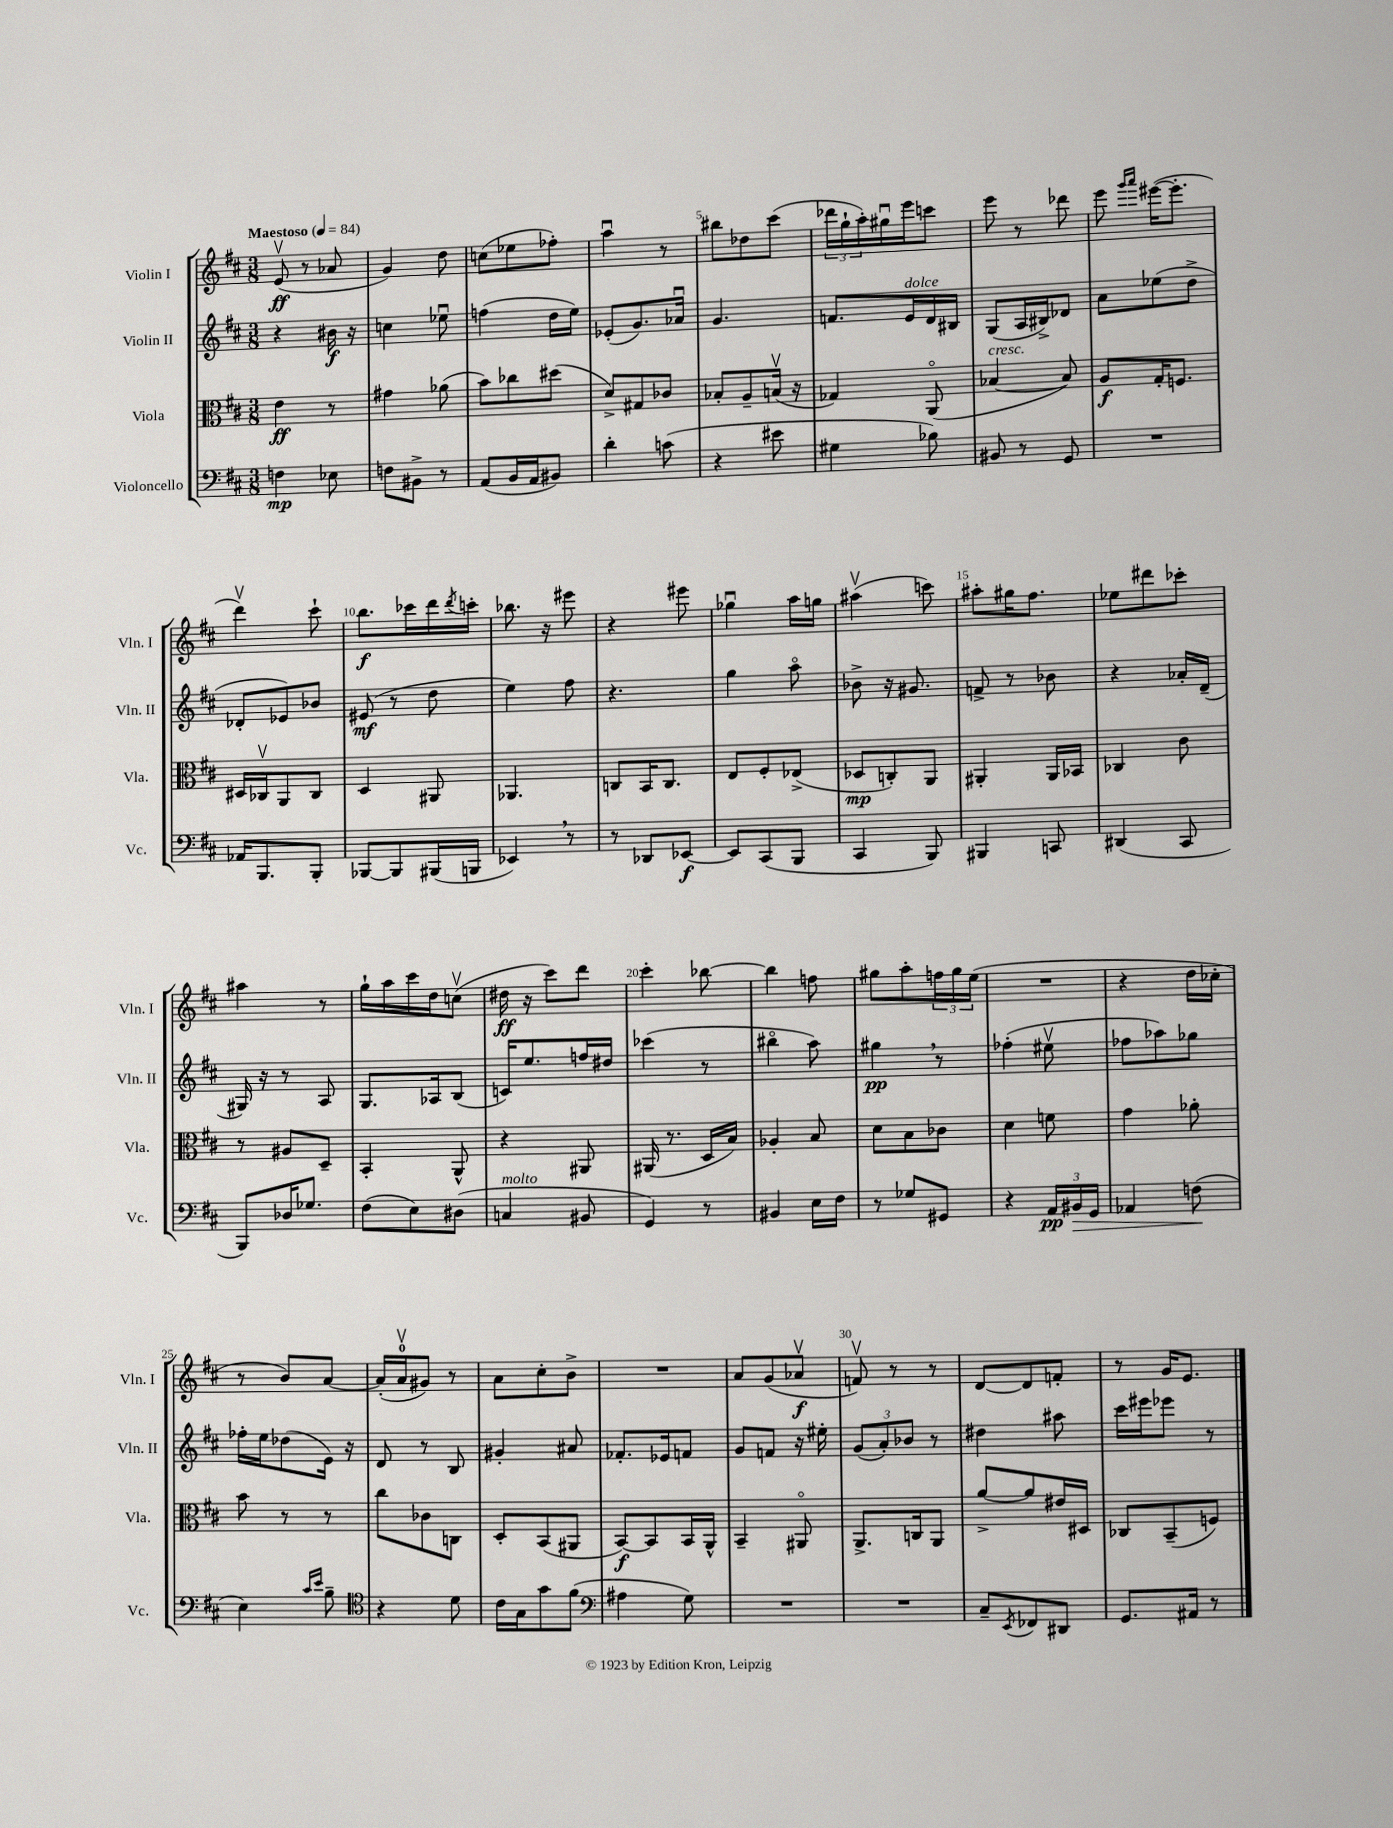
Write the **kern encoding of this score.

**kern	**kern	**kern	**kern
*staff4	*staff3	*staff2	*staff1
*clefF4	*clefC3	*clefG2	*clefG2
*k[f#c#]	*k[f#c#]	*k[f#c#]	*k[f#c#]
*M3/8	*M3/8	*M3/8	*M3/8
*MM84	*MM84	*MM84	*MM84
4F	4e	4r	(8ev
.	.	.	8r
8E-	8r	16b#	8a-
.	.	16r	.
=	=	=	=
8F	4g#	4cc	4g)
8BB#^	.	.	.
8r	(8a-	8ee-u	8dd
=	=	=	=
(8AA	8b)	(4ff	(8cc
16BB	8cc-	.	8ee-
16AA	.	.	.
8BB#)	(8dd#	16dd	8ff-')
.	.	16ee)	.
=	=	=	=
4d'	8d^)	(8e-'	4aau
.	8G#	8.g)	.
(8c	8c-	.	8r
.	.	16a-u	.
=	=	=	=
4r	8B-'	4.g	8bb#
.	8A~	.	8dd-
8e#	(16Bv	.	(8ccc#
.	16r	.	.
=	=	=	=
4G#	4G-)	8.f	24ddd-
.	.	.	24gg`
.	.	.	24aa')
.	.	.	16gg#u
.	.	16e	16eee
8B-)	(8AAo	16d	8ccc
.	.	16B#	.
=	=	=	=
8BB#	[4B-	(8G	8eee
8r	.	16A	8r
.	.	16B#^)	.
8GG	8B-])	8d-	8ddd-
=	=	=	=
4.r	8A	8a	8eee
.	.	.	16qqggg
.	.	.	16qqaaa
.	16G'	(8ee-	([16eee#
.	8.F	.	8.eee#']
.	.	8dd^	.
=	=	=	=
16AA-	16D#	8d-'	4dddv)
8.BBB	16C-v	.	.
.	8AA	8e-)	.
8BBB'	8C-	8b-	8ccc#`
=	=	=	=
[8BBB-	4D	(8e#	8.bb
8BBB-]	.	8r	.
.	.	.	16ccc-
(16BBB#	8AA#	8dd	16ddd
.	.	.	8qddd
16BBB	.	.	16ccc'
=	=	=	=
4EE-)	4.AA-	4ee)	8.bb-
.	.	.	16r
8r	.	8ff#	8eee#
=	=	=	=
8r	8C	4.r	4r
8DD-	16BB	.	.
.	8.C	.	.
[8EE-	.	.	8eee#
=	=	=	=
8EE-]	8E	4gg	4gg-u
(8CC#	8F#'	.	.
8BBB	(8E-^	8aao	16aa
.	.	.	16gg
=	=	=	=
4CC#	8D-	8b-^	(4aa#v
.	8C')	16r	.
.	.	8.g#	.
8BBB)	8AA	.	8ccc)
=	=	=	=
4BBB#	4AA#'	8f^	8aa#'
.	.	8r	16gg#
.	.	.	8.ff#
8CC	16AA#	8b-	.
.	16BB-	.	.
=	=	=	=
(4DD#	4C-	4r	8ee-
.	.	.	8ddd#
8CC#	8c#	16a-'	8ccc-'
.	.	(16d~	.
=	=	=	=
8BBB)	8r	16G#)	4aa#
.	.	16r	.
16D-	8A#	8r	.
8.G-	.	.	.
.	8D~	8A	8r
=	=	=	=
(8F#	4BB'	8.G	16gg`
.	.	.	16aa
8E)	.	.	16ccc#
.	.	16A-	16dd
(8D#	8AA^^	(8B	(8ccv
=	=	=	=
4C	4r	16c)	16dd#
.	.	8.ee	16r
.	.	.	8ccc#)
8BB#	8AA#	16ff	8ddd
.	.	16dd#	.
=	=	=	=
4GG)	(16AA#	(4ccc-	4ccc#'
.	8.r	.	.
8r	16D	8r	[8bb-
.	16B)	.	.
=	=	=	=
4BB#	4A-'	4bb#o	4bb-]
16E	8B	8aa)	8ff
16F#	.	.	.
=	=	=	=
8r	8d	4gg#	8gg#
8G-	8B	.	8aa'
8GG#	8c-	8r	24ff
.	.	.	24gg#
.	.	.	(24ee
=	=	=	=
4r	4d	(4ff-'	4.r
24AA	8f	8ee#v	.
24BB#	.	.	.
24GG	.	.	.
=	=	=	=
4AA-	4g	8ff-	4r
.	.	8aa-)	.
(8F	8a-'	8gg-	16dd
.	.	.	16cc-'
=	=	=	=
4E)	8b	16ff-'	8r
.	.	16ee	.
.	8r	(8dd-	8b)
16qqc#	.	.	.
16qqe	.	.	.
8B~	8r	16e)	[8a
.	.	16r	.
=	=	=	=
*clefC4	*	*	*
4r	8cc#	8d	(16a']
.	.	.	16av
.	8c-	8r	8g#)
8d	8C	8B	8r
=	=	=	=
16c#	8D'	4g#'	8a
16G	.	.	.
8g	(8BB	.	8cc#'
(8f#	8AA#	8a#	8b^
=	=	=	=
*clefF4	*	*	*
4A#	[8BB)	8.f-'	4.r
.	8BB]	.	.
.	.	16e-	.
8G)	16BB	8f	.
.	16AA^^	.	.
=	=	=	=
4.r	4BB~	8g	8a
.	.	8f	(8g
.	8AA#o	16r	8a-v
.	.	16ee#'	.
=	=	=	=
4.r	8.AA^	(12g	8fv)
.	.	12a')	.
.	.	.	8r
.	.	12b-	.
.	16C	.	.
.	8AA	8r	8r
=	=	=	=
8C#~	[8a^	4dd#	[8d
8qEE	.	.	.
8FF-	8a]	.	8d]
8DD#	16e#	8aa#	8f'
.	16D#	.	.
=	=	=	=
8.GG	8C-	16ccc#	8r
.	.	16eee#	.
.	(8BB~	8eee-	16g
16AA#	.	.	8.e
8r	8F)	8r	.
==	==	==	==
*-	*-	*-	*-
